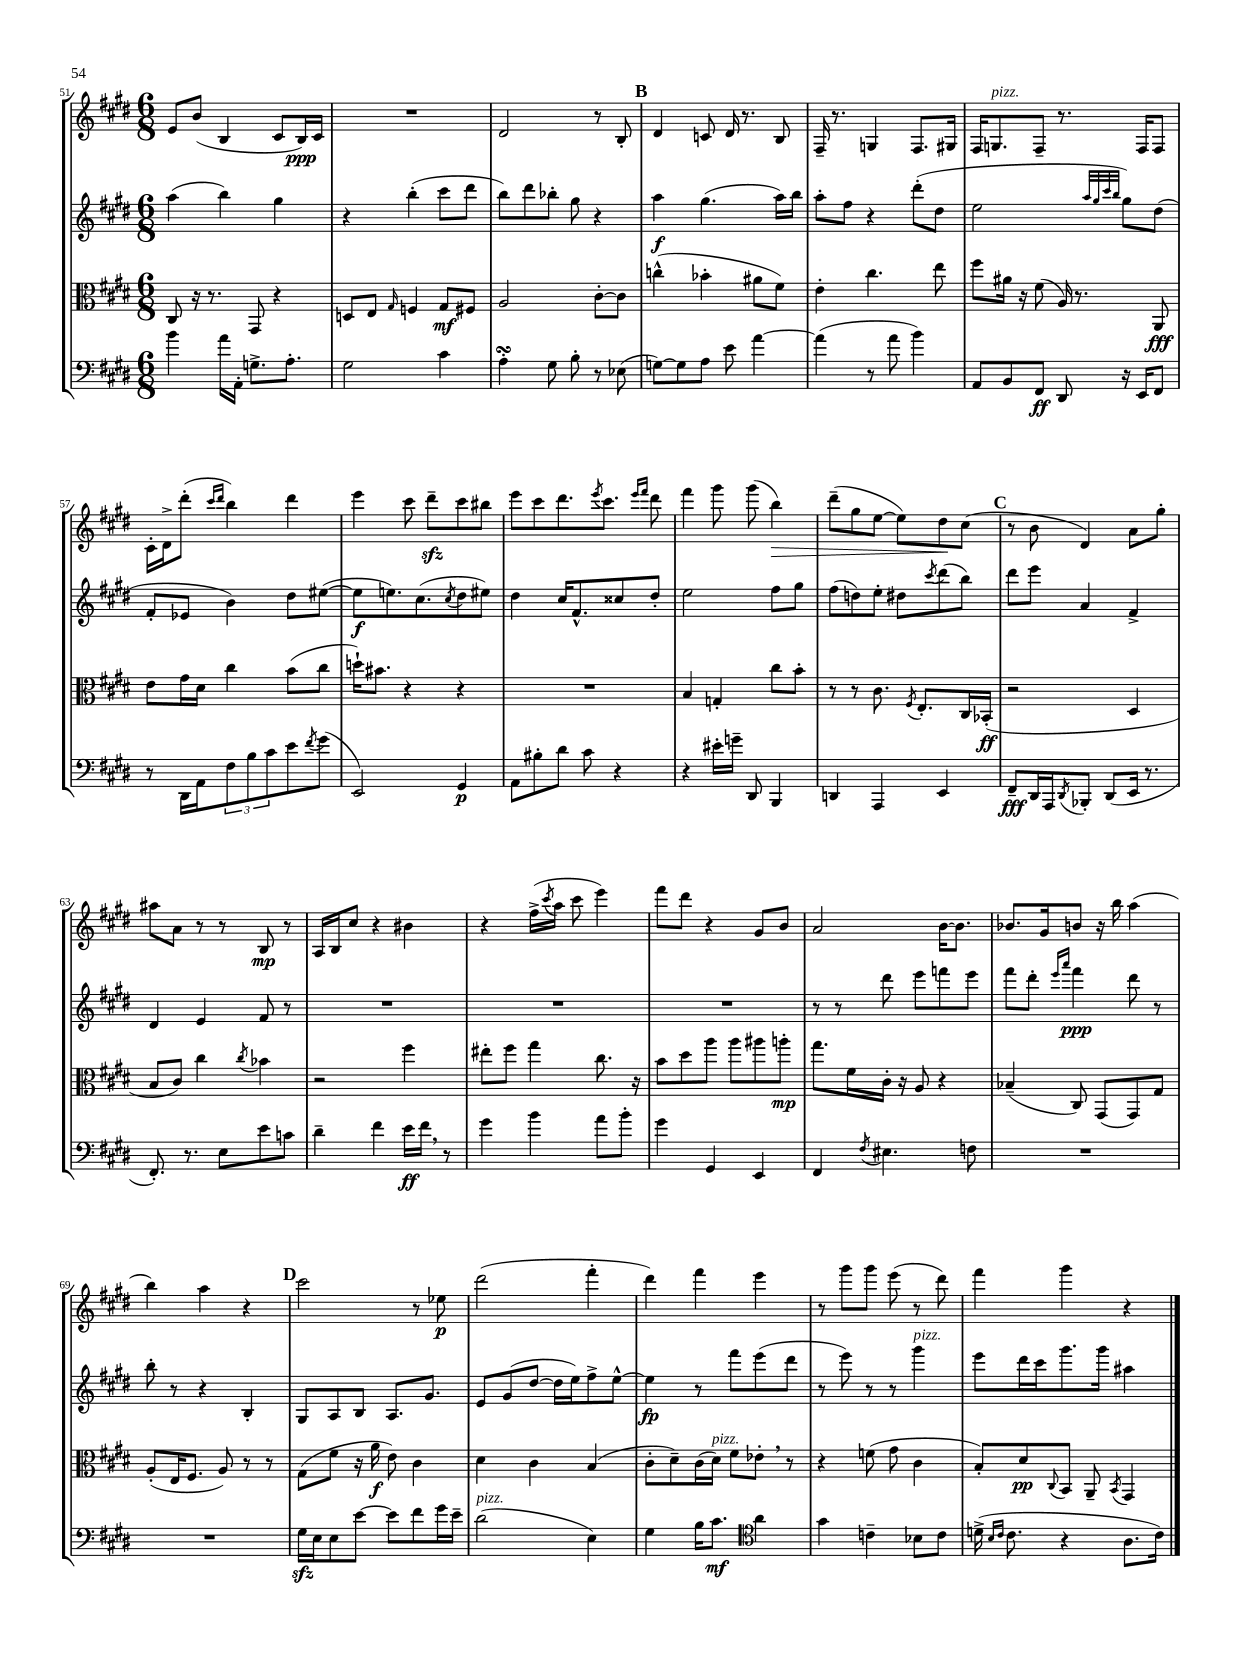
<<
\new StaffGroup <<
\new Staff = "s0" {
    \clef treble \key e \major \numericTimeSignature \time 6/8
    e'8 b'8( b4 cis'8 b16\ppp) cis'16 |
    R2. |
    dis'2 r8 b8-. |
    \mark \markup { \bold "B" } dis'4 c'8 dis'16 r8. b8 |
    fis16-- r8. g4 fis8. gis16 |
    fis16 g8.^\markup { \italic "pizz." } fis8-- r8. fis16 fis8 |
    cis'16-. dis'16-> dis'''8-.( \grace { cis'''16 dis'''16 } b''4) dis'''4 |
    e'''4 cis'''8 dis'''8--\sfz cis'''8 bis''8 |
    e'''8 cis'''8 dis'''8. \acciaccatura { e'''8 } cis'''8. \grace { e'''16 fis'''16 } dis'''8 |
    fis'''4 gis'''8 gis'''8( b''4\>) |
    dis'''8--( gis''8 e''8~ e''8) dis''8\! cis''8( |
    \mark \markup { \bold "C" } r8 b'8 dis'4) a'8 gis''8-. |
    ais''8 a'8 r8 r8 b8\mp r8 |
    a16 b16 cis''8 r4 bis'4 |
    r4 fis''16->( \acciaccatura { cis'''8 } a''16 cis'''8 e'''4) |
    fis'''8 dis'''8 r4 gis'8 b'8 |
    a'2 b'16~ b'8. |
    bes'8. gis'16 b'8 r16 b''16 a''4( |
    b''4) a''4 r4 |
    \mark \markup { \bold "D" } cis'''2 r8 ees''8\p |
    dis'''2( fis'''4-. |
    dis'''4) fis'''4 e'''4 |
    r8 gis'''8 gis'''8 e'''8( r8 dis'''8) |
    fis'''4 gis'''4 r4 \bar "|." |
}
\new Staff = "s1" {
    \clef treble \key e \major \numericTimeSignature \time 6/8
    a''4( b''4) gis''4 |
    r4 b''4-.( cis'''8 dis'''8 |
    b''8) dis'''8 bes''8-. gis''8 r4 |
    \mark \markup { \bold "B" } a''4\f gis''4.( a''16) b''16 |
    a''8-. fis''8 r4 dis'''8-.( dis''8 |
    e''2 \grace { a''32 gis''32 cis'''32 b''32 } gis''8) dis''8( |
    fis'8-. ees'8 b'4) dis''8 eis''8~( |
    eis''8\f e''8.) cis''8.( \acciaccatura { cis''8 } dis''8 eis''8) |
    dis''4 cis''16 fis'8.-^ cisis''8 dis''8-. |
    e''2 fis''8 gis''8 |
    fis''8( d''8) e''8-. dis''8 \acciaccatura { cis'''8 } dis'''8( b''8) |
    \mark \markup { \bold "C" } dis'''8 e'''8 a'4 fis'4-> |
    dis'4 e'4 fis'8 r8 |
    R2. |
    R2. |
    R2. |
    r8 r8 dis'''8 e'''8 f'''8 e'''8 |
    fis'''8 dis'''8-. \grace { e'''16 a'''16 } fis'''4\ppp dis'''8 r8 |
    b''8-. r8 r4 b4-. |
    \mark \markup { \bold "D" } gis8 a8 b8 a8. gis'8. |
    e'8 gis'8( dis''8~ dis''16 e''16) fis''8-> e''8~-^ |
    e''4\fp r8 fis'''8 e'''8( dis'''8 |
    r8 e'''8) r8 r8 gis'''4^\markup { \italic "pizz." } |
    e'''8 dis'''16 cis'''16 gis'''8. gis'''16 ais''4 \bar "|." |
}
\new Staff = "s2" {
    \clef alto \key e \major \numericTimeSignature \time 6/8
    cis8 r16 r8. gis,8 r4 |
    d8 e8 \grace { gis16 } f4 gis8\mf fis8 |
    a2 cis'8~-. cis'8 |
    \mark \markup { \bold "B" } c''4-^( bes'4-. ais'8 fis'8) |
    e'4-. cis''4. e''8 |
    fis''8 ais'16 r16 fis'8( a16) r8. a,8\fff |
    e'8 gis'16 dis'16 cis''4 b'8( cis''8 |
    d''16-!) bis'8. r4 r4 |
    R2. |
    b4 g4-. cis''8 b'8-. |
    r8 r8 cis'8. \acciaccatura { fis8 } e8.-. cis16 bes,16-.\ff( |
    \mark \markup { \bold "C" } r2 dis4 |
    b8 cis'8) cis''4 \acciaccatura { cis''8 } bes'4 |
    r2 fis''4 |
    eis''8-. fis''8 gis''4 cis''8. r16 |
    b'8 dis''8 a''8 a''8 ais''8 a''8-.\mp |
    gis''8. fis'16 cis'16-. r16 a8 r4 |
    bes4--( cis8) gis,8( gis,8) gis8 |
    a8-.( e16 fis8. a8) r8 r8 |
    \mark \markup { \bold "D" } gis8( fis'8 r16 a'16\f e'8) cis'4 |
    dis'4 cis'4 b4( |
    cis'8-. dis'8--) cis'16( dis'16^\markup { \italic "pizz." }) fis'8 ees'8-. \breathe r8 |
    r4 f'8( gis'8 cis'4 |
    b8-.) dis'8\pp \appoggiatura { cis8 } b,8 a,8-- \acciaccatura { b,8 } gis,4 \bar "|." |
}
\new Staff = "s3" {
    \clef bass \key e \major \numericTimeSignature \time 6/8
    b'4 a'16 a,16-. g8.-> a8.-. |
    gis2 cis'4 |
    a4-.\turn gis8 b8-. r8 ees8( |
    \mark \markup { \bold "B" } g8~) g8 a8 e'8 a'4~ |
    a'4( r8 a'8 b'4) |
    a,8 b,8 fis,8\ff dis,8 r16 e,16 fis,8 |
    r8 dis,16 a,16 \tuplet 3/2 { fis8 b8 cis'8 } e'8 \acciaccatura { fis'8 } gis'8( |
    e,2) gis,4\p |
    a,8 bis8-. dis'8 cis'8 r4 |
    r4 eis'16-. g'16-- dis,8 b,,4 |
    d,4 a,,4 e,4 |
    \mark \markup { \bold "C" } fis,8--\fff dis,16 a,,16 \acciaccatura { dis,8 } bes,,8-. dis,8( e,16 r8. |
    fis,8.-.) r8. e8 e'8 c'8 |
    dis'4-- fis'4 e'16\ff fis'16 \breathe r8 |
    gis'4 b'4 a'8 b'8-. |
    gis'4 gis,4 e,4 |
    fis,4 \acciaccatura { fis8 } eis4. f8 |
    R2. |
    R2. |
    \mark \markup { \bold "D" } gis16\sfz e16 e8 e'8~ e'8 fis'8 gis'16 e'16-- |
    dis'2^\markup { \italic "pizz." }( e4) |
    gis4 b16 cis'8.\mf \clef tenor a'4 |
    gis'4 c'4-- bes8 c'8 |
    d'16->( \grace { b16 cis'16 } cis'8. r4 a8. cis'16) \bar "|." |
}
>>
>>
\layout { \context { \Score currentBarNumber = #51 } }
